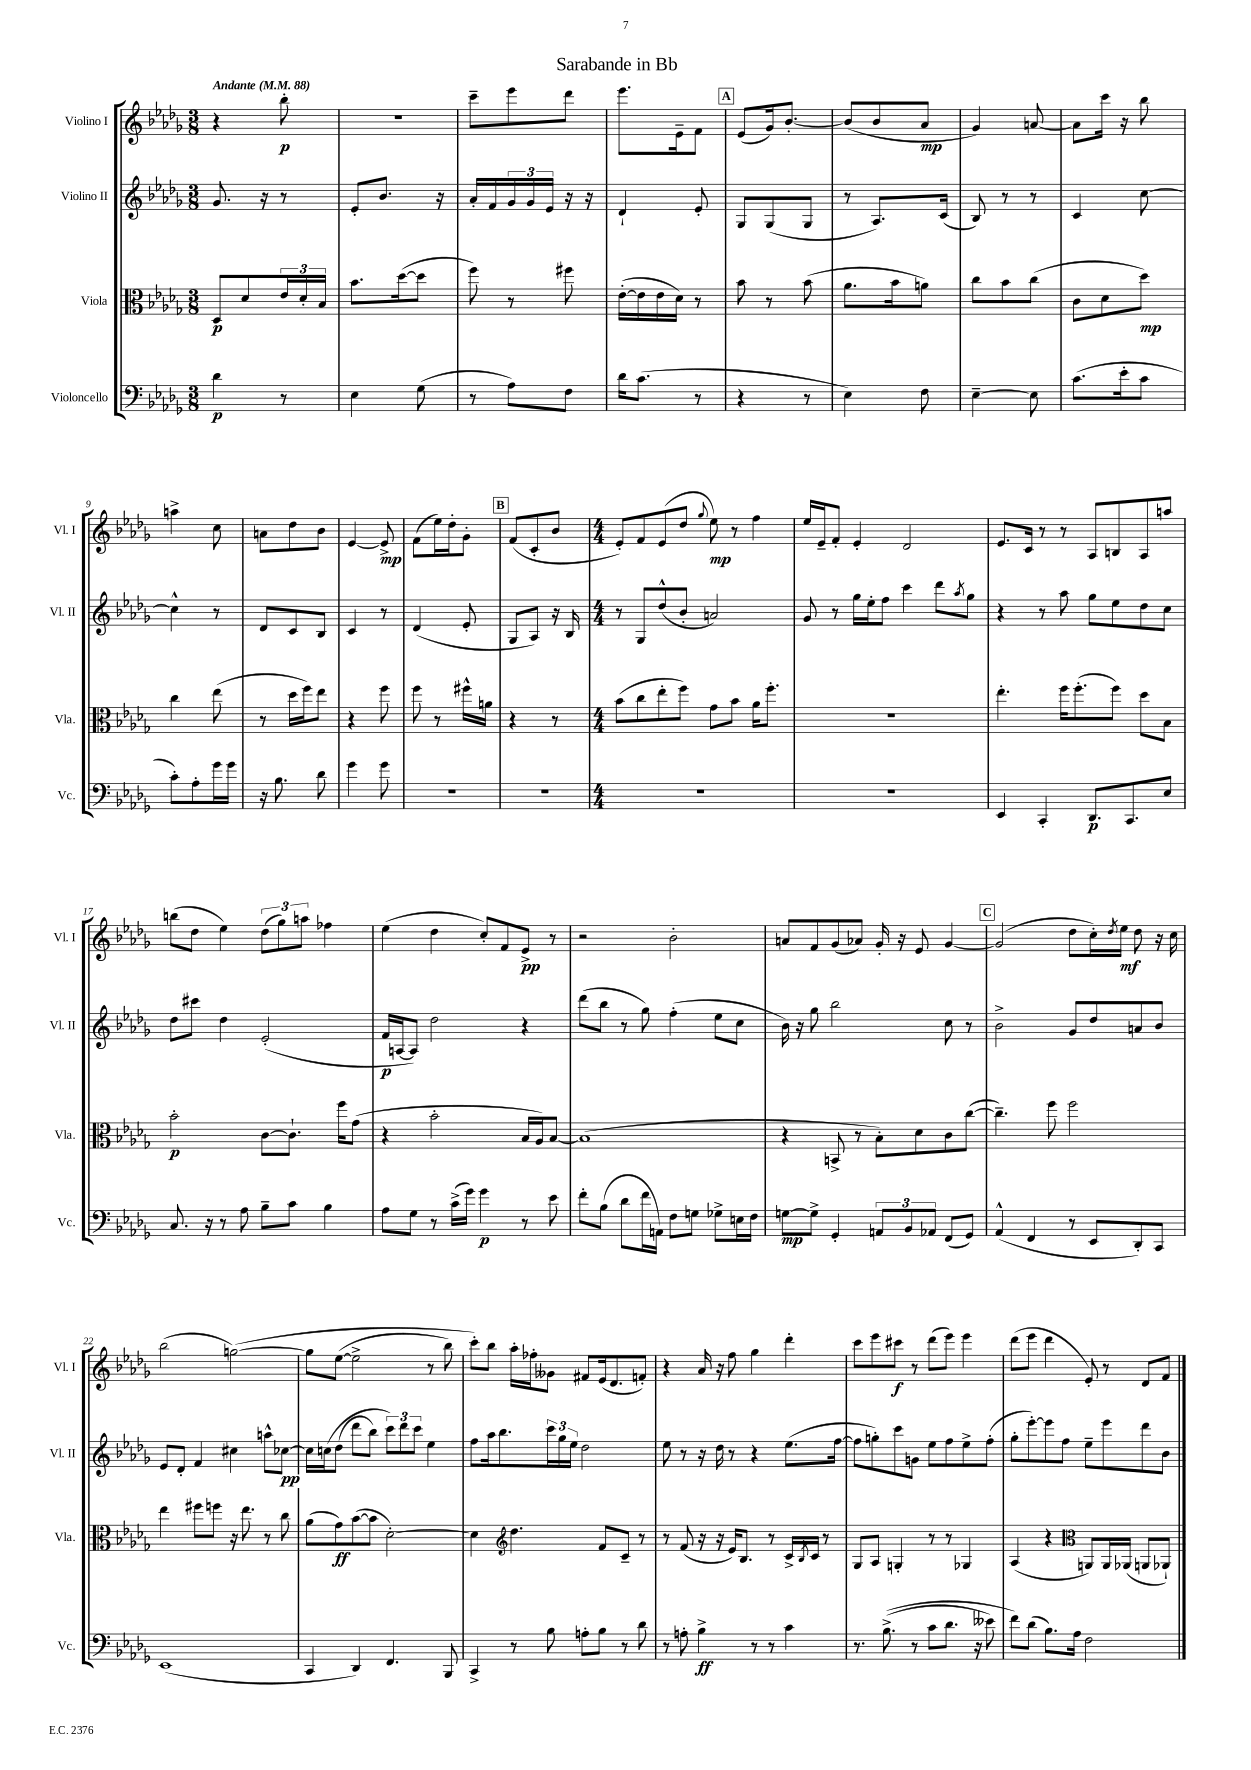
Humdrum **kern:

**kern	**dynam	**kern	**dynam	**kern	**dynam	**kern	**dynam
*part4	*part4	*part3	*part3	*part2	*part2	*part1	*part1
*staff4	*staff4	*staff3	*staff3	*staff2	*staff2	*staff1	*staff1
*I"Violoncello	*	*I"Viola	*	*I"Violino II	*	*I"Violino I	*
*I'Vc.	*	*I'Vla.	*	*I'Vl. II	*	*I'Vl. I	*
*clefF4	*	*clefC3	*	*clefG2	*	*clefG2	*
*k[b-e-a-d-g-]	*	*k[b-e-a-d-g-]	*	*k[b-e-a-d-g-]	*	*k[b-e-a-d-g-]	*
*M3/8	*	*M3/8	*	*M3/8	*	*M3/8	*
*MM88	*	*MM88	*	*MM88	*	*MM88	*
=1	=1	=1	=1	=1	=1	=1	=1
!	!	!	!	!	!	!LO:TX:a:B:t=Andante	!
4d-\	p	8D-/L	p	8.g-/	.	4r	.
.	.	8d-/	.	.	.	.	.
.	.	.	.	16r	.	.	.
8r	.	24e-/L	.	8r	.	8bb-'\	p
.	.	24d-'/	.	.	.	.	.
.	.	24B-/JJ	.	.	.	.	.
=2	=2	=2	=2	=2	=2	=2	=2
4E-\	.	8.b-\L	.	8e-'/L	.	4.r	.
.	.	.	.	8.b-/J	.	.	.
.	.	([16dd-\k	.	.	.	.	.
(8G-\	.	8dd-\J]	.	.	.	.	.
.	.	.	.	16r	.	.	.
=3	=3	=3	=3	=3	=3	=3	=3
8r	.	8ff\)	.	16a-'/LL	.	8ccc~\L	.
.	.	.	.	16f/	.	.	.
8A-\L)	.	8r	.	24g-/	.	8eee-\	.
.	.	.	.	24g-/	.	.	.
.	.	.	.	24e-/JJ	.	.	.
8F\J	.	8ff#X\	.	16r	.	8ddd-\J	.
.	.	.	.	16r	.	.	.
=4	=4	=4	=4	=4	=4	=4	=4
16d-\KL	.	([16e-'\LL	.	4d-`/	.	8.eee-\L	.
(8.c\J	.	16e-\]	.	.	.	.	.
.	.	16e-\	.	.	.	.	.
.	.	16d-\JJ)	.	.	.	16e-~\k	.
8r	.	8r	.	8e-'/	.	8f\J	.
!!LO:REH:place=s1:t=A
=5	=5	=5	=5	=5	=5	=5	=5
4r	.	8b-\	.	8G-/L	.	(8e-/L	.
.	.	8r	.	(8G-/	.	16g-/k)	.
.	.	.	.	.	.	[8.b-'/J	.
8r	.	(8b-\	.	8G-/J	.	.	.
=6	=6	=6	=6	=6	=6	=6	=6
4E-\)	.	8.a-\L	.	8r	.	(8b-/L]	.
.	.	.	.	8.A-/L)	.	8b-/	.
.	.	16b-\k	.	.	.	.	.
8F\	.	8an\J)	.	.	.	8a-/J	mp
.	.	.	.	(16c/Jk	.	.	.
=7	=7	=7	=7	=7	=7	=7	=7
[4E-~\	.	8cc\L	.	8B-/)	.	4g-/)	.
.	.	8b-\	.	8r	.	.	.
8E-\]	.	(8cc\J	.	8r	.	[8an/	.
=8	=8	=8	=8	=8	=8	=8	=8
(8.c\L	.	8c\L	.	4c/	.	8a\L]	.
.	.	8d-\	.	.	.	16ccc\Jk	.
16e-'\k	.	.	.	.	.	16r	.
8c\J	.	8dd-\J)	mp	[8cc\	.	8bb-\	.
!!LO:LB:g=z
=9	=9	=9	=9	=9	=9	=9	=9
8c'\L)	.	4cc\	.	4cc^^\]	.	4aan^\	.
8A-'\	.	.	.	.	.	.	.
16g-\L	.	(8ee-\	.	8r	.	8cc\	.
16g-\JJ	.	.	.	.	.	.	.
=10	=10	=10	=10	=10	=10	=10	=10
16r	.	8r	.	8d-/L	.	8an\L	.
8.B-\	.	.	.	.	.	.	.
.	.	16dd-\LL	.	8c/	.	8dd-\	.
.	.	16ff\J)	.	.	.	.	.
8d-\	.	8ee-\J	.	8B-/J	.	8b-\J	.
=11	=11	=11	=11	=11	=11	=11	=11
4g-\	.	4r	.	4c/	.	[4e-/	.
8g-\	.	8ff\	.	8r	.	8e-^/]	mp
=12	=12	=12	=12	=12	=12	=12	=12
4.r	.	8ff\	.	(4d-/	.	(8f\L	.
.	.	8r	.	.	.	16ee-\L)	.
.	.	.	.	.	.	16dd-'\J	.
.	.	16ff#X^^\LL	.	8e-'/	.	8g-'\J	.
.	.	16an\JJ	.	.	.	.	.
!!LO:REH:place=s1:t=B
=13	=13	=13	=13	=13	=13	=13	=13
4.r	.	4r	.	8G-/L	.	(8f/L	.
.	.	.	.	8A-/J)	.	8c'/	.
.	.	8r	.	16r	.	8b-/J	.
.	.	.	.	16B-/	.	.	.
=14	=14	=14	=14	=14	=14	=14	=14
*M4/4	*	*M4/4	*	*M4/4	*	*M4/4	*
1r	.	(8b-\L	.	8r	.	8e-'/L)	.
.	.	8cc\	.	8G-/L	.	8f/	.
.	.	8ee-'\	.	(8dd-^^/	.	(8e-/	.
.	.	8ff\J)	.	8b-'/J	.	8dd-/J	.
.	.	.	.	.	.	8qqgg-/	.
.	.	8g-\L	.	2an/)	.	8ee-\)	mp
.	.	8b-\J	.	.	.	8r	.
.	.	16a-\KL	.	.	.	4ff\	.
.	.	8.ff'\J	.	.	.	.	.
=15	=15	=15	=15	=15	=15	=15	=15
1r	.	1r	.	8g-/	.	16ee-/LL	.
.	.	.	.	.	.	16e-~/J	.
.	.	.	.	8r	.	8f'/J	.
.	.	.	.	16gg-\LL	.	4e-'/	.
.	.	.	.	16ee-'\J	.	.	.
.	.	.	.	8ff\J	.	.	.
.	.	.	.	4ccc\	.	2d-/	.
.	.	.	.	8ddd-\L	.	.	.
.	.	.	.	8qaa-/	.	.	.
.	.	.	.	8gg-\J	.	.	.
=16	=16	=16	=16	=16	=16	=16	=16
4EE-/	.	4.ee-'\	.	4r	.	8.e-/L	.
.	.	.	.	.	.	16c/Jk	.
4CC'/	.	.	.	8r	.	8r	.
.	.	16ff\KL	.	8aa-\	.	8r	.
.	.	(8.ff'\	.	.	.	.	.
8.DD-/L	p	.	.	8gg-\L	.	8A-/L	.
.	.	8ff\J)	.	8ee-\	.	8Bn/	.
8.CC/	.	.	.	.	.	.	.
.	.	8dd-\L	.	8dd-\	.	8A-/	.
8E-/J	.	8B-\J	.	8cc\J	.	8aan/J	.
!!LO:LB:g=z
=17	=17	=17	=17	=17	=17	=17	=17
8.C/	.	2b-'\	p	8dd-\L	.	(8bbn\L	.
.	.	.	.	8ccc#X\J	.	8dd-\J	.
16r	.	.	.	.	.	.	.
8r	.	.	.	4dd-\	.	4ee-\)	.
8A-\	.	.	.	.	.	.	.
8B-~\L	.	[8c\L	.	(2e-'/	.	(12dd-\L	.
.	.	.	.	.	.	12gg-\)	.
8c\J	.	8.c`\J]	.	.	.	.	.
.	.	.	.	.	.	12aan\J	.
4B-\	.	.	.	.	.	4ff-X\	.
.	.	16ff\KL	.	.	.	.	.
.	.	(8g-\J	.	.	.	.	.
=18	=18	=18	=18	=18	=18	=18	=18
8A-\L	.	4r	.	16f/LL	p	(4ee-\	.
.	.	.	.	[16An/J	.	.	.
8G-\J	.	.	.	8A/J])	.	.	.
8r	.	2b-'\	.	2dd-\	.	4dd-\	.
(16c^\LL	.	.	.	.	.	.	.
16g-\JJ)	.	.	.	.	.	.	.
4g-\	p	.	.	.	.	8cc'/L)	.
.	.	.	.	.	.	8f/	.
8r	.	16B-/LL	.	4r	.	8e-^/J	pp
.	.	16A-/J)	.	.	.	.	.
8e-\	.	[8B-/J	.	.	.	8r	.
=19	=19	=19	=19	=19	=19	=19	=19
8f'\L	.	(1B-]	.	(8ddd-\L	.	2r	.
(8B-\J	.	.	.	8bb-\J	.	.	.
8d-\L	.	.	.	8r	.	.	.
16f\L	.	.	.	8gg-\)	.	.	.
16AAn\JJ)	.	.	.	.	.	.	.
8F\L	.	.	.	(4ff'\	.	2b-'\	.
8Gn\J	.	.	.	.	.	.	.
8G-X^\L	.	.	.	8ee-\L	.	.	.
16En\L	.	.	.	8cc\J	.	.	.
16F\JJ	.	.	.	.	.	.	.
=20	=20	=20	=20	=20	=20	=20	=20
[8Gn\L	mp	4r	.	16b-\)	.	8an/L	.
.	.	.	.	16r	.	.	.
8G^\J]	.	.	.	8gg-\	.	8f/	.
4GG-'/	.	8BBn^/	.	2bb-\	.	(8g-/	.
.	.	8r	.	.	.	8a-X/J)	.
12AAn/L	.	8B-'\L)	.	.	.	16g-'/	.
.	.	.	.	.	.	16r	.
12BB-/	.	.	.	.	.	.	.
.	.	8d-\	.	.	.	8e-/	.
12AA-X/J	.	.	.	.	.	.	.
(8FF/L	.	8c\	.	8cc\	.	[4g-/	.
8GG-/J)	.	([8cc\J	.	8r	.	.	.
!!LO:REH:place=s1:t=C
=21	=21	=21	=21	=21	=21	=21	=21
(4AA-^^/	.	4.cc~\])	.	2b-^\	.	(2g-/]	.
4FF/	.	.	.	.	.	.	.
.	.	8ff\	.	.	.	.	.
8r	.	2ff\	.	8g-/L	.	8dd-\L	.
8EE-/L	.	.	.	8dd-/	.	16cc'\L)	.
.	.	.	.	.	.	8qdd-/	.
.	.	.	.	.	.	16ee-\JJ	mf
8DD-'/)	.	.	.	8an/	.	8dd-\	.
8CC/J	.	.	.	8b-/J	.	16r	.
.	.	.	.	.	.	16cc\	.
!!LO:LB:g=z
=22	=22	=22	=22	=22	=22	=22	=22
(1EE-	.	4ee-\	.	8e-/L	.	(2bb-\	.
.	.	.	.	8d-'/J	.	.	.
.	.	8ff#X\L	.	4f/	.	.	.
.	.	8ffn\J	.	.	.	.	.
.	.	16r	.	4cc#X\	.	([2ggn\)	.
.	.	8.ee-\	.	.	.	.	.
.	.	8r	.	8aan^^\L	.	.	.
.	.	8cc\	.	[8cc-X\J	pp	.	.
=23	=23	=23	=23	=23	=23	=23	=23
4CC/	.	(8a-\L	.	16cc-\LL]	.	8gg\L]	.
.	.	.	.	(16ccn\J	.	.	.
.	.	8g-\)	ff	(8dd-\J	.	([8ee-\J	.
4DD-/)	.	([8b-\	.	8ddd-\L	.	2ee-^\]	.
.	.	8b-\J]	.	8bb-\J)	.	.	.
4.FF/	.	[2d-'\)	.	12ccc\L)	.	.	.
.	.	.	.	12ddd-\	.	.	.
.	.	.	.	12ccc\J	.	.	.
.	.	.	.	4ee-\	.	8r	.
8BBB-/	.	.	.	.	.	8bb-\)	.
=24	=24	=24	=24	=24	=24	=24	=24
4CC^/	.	4d-\]	.	8ff\L	.	8ccc'\L)	.
.	.	.	.	16aa-\k	.	8bb-\J	.
.	.	.	.	8.bb-\	.	.	.
*	*	*clefG2	*	*	*	*	*
8r	.	4.dd-\	.	.	.	16aa-'\LL	.
.	.	.	.	.	.	16ff-X'\J	.
8B-\	.	.	.	24ccc\L	.	8g--X\J	.
.	.	.	.	24gg-\	.	.	.
.	.	.	.	24ee-\JJ	.	.	.
8An'\L	.	.	.	2dd-\	.	8f#X/L	.
8B-\J	.	8f/L	.	.	.	(16e-/k	.
.	.	.	.	.	.	8.d-/	.
8r	.	8c~/J	.	.	.	.	.
8d-\	.	8r	.	.	.	8fn'/J)	.
=25	=25	=25	=25	=25	=25	=25	=25
8r	.	8r	.	8ee-\	.	4r	.
8An'\	.	(8f/	.	8r	.	.	.
4B-^\	ff	16r	.	16r	.	16a-/	.
.	.	16r	.	16dd-\	.	16r	.
.	.	16e-/KL)	.	8r	.	8ff\	.
.	.	8.B-/J	.	.	.	.	.
8r	.	.	.	4r	.	4gg-\	.
8r	.	8r	.	.	.	.	.
4c\	.	16c^/LL	.	(8.ee-\L	.	4ddd-'\	.
.	.	8qB-/	.	.	.	.	.
.	.	16c/JJ	.	.	.	.	.
.	.	8r	.	.	.	.	.
.	.	.	.	[16ff\Jk	.	.	.
=26	=26	=26	=26	=26	=26	=26	=26
8.r	.	8G-/L	.	8ff\L]	.	8ccc\L	.
.	.	8A-/J	.	8ggn'\)	.	8eee-\	.
((8.B-^\	.	.	.	.	.	.	.
.	.	4Gn'/	.	8ccc\	.	8ccc#X\J	f
8r	.	.	.	8gn\J	.	8r	.
8c\L	.	8r	.	8ee-\L	.	(8ddd-\L	.
8.d-\J	.	8r	.	8ff\	.	8eee-\J)	.
.	.	4G-X/	.	8ee-^\	.	4eee-\	.
16r	.	.	.	.	.	.	.
8e--X\)	.	.	.	(8ff'\J	.	.	.
=27	=27	=27	=27	=27	=27	=27	=27
8f\L)	.	(4A-/	.	8gg-'\L	.	(8ddd-\L	.
(8d-\J	.	.	.	[8eee-'\)	.	8eee-\J	.
8.B-\L)	.	4r	.	8eee-\]	.	4ddd-\	.
.	.	.	.	8ff\J	.	.	.
16A-\Jk	.	.	.	.	.	.	.
*	*	*clefC3	*	*	*	*	*
2F\	.	8AAn/L)	.	8ee-~\L	.	8e-'/)	.
.	.	16AA/L	.	8eee-\	.	8r	.
.	.	(16AA-X/JJ	.	.	.	.	.
.	.	8AAn/L	.	8ddd-\	.	8d-/L	.
.	.	8AA-X`/J)	.	8b-\J	.	8f/J	.
==	==	==	==	==	==	==	==
*-	*-	*-	*-	*-	*-	*-	*-
